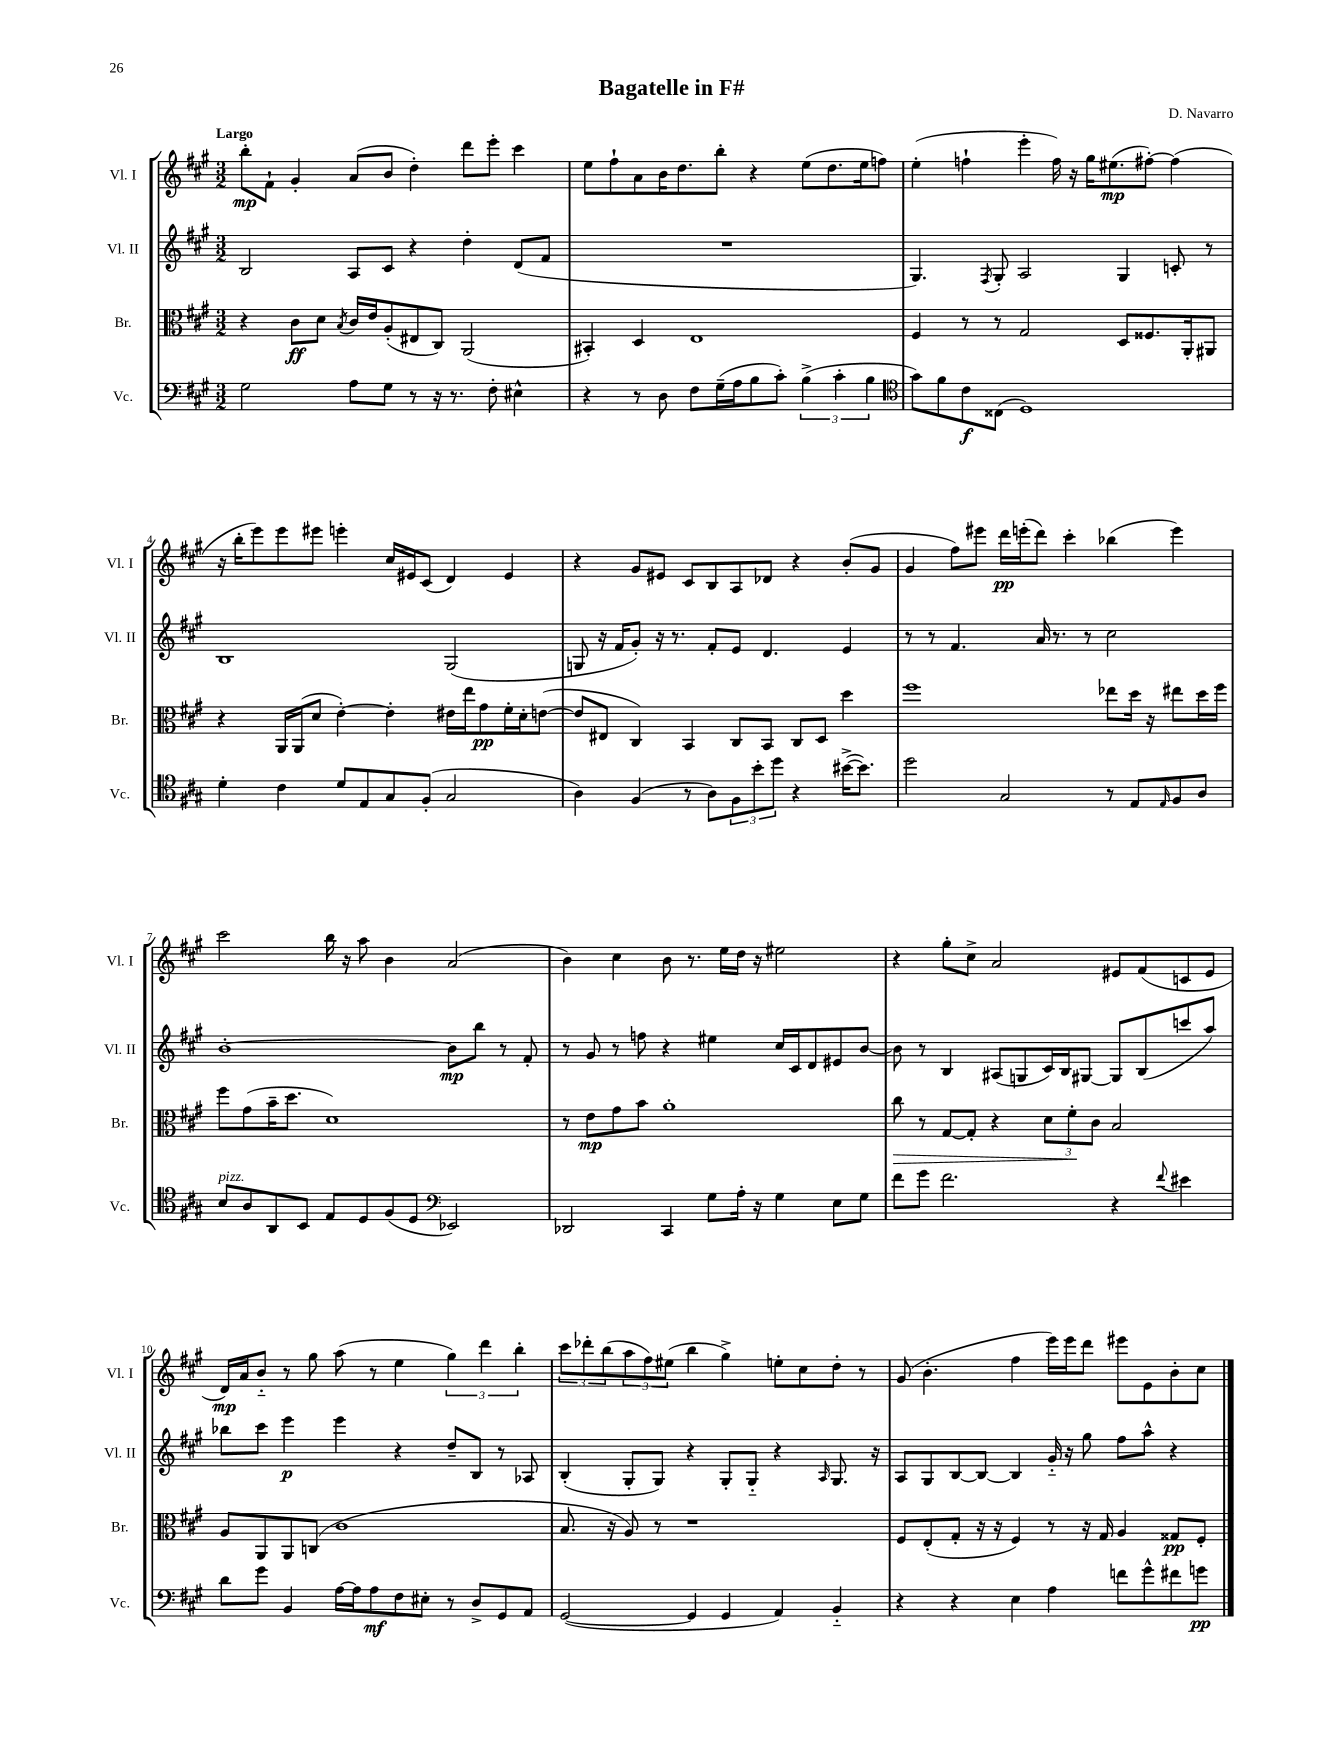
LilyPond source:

\header { title = "Bagatelle in F#" composer = "D. Navarro" }
<<
\new StaffGroup <<
\new Staff = "s0" \with { instrumentName = "Vl. I" shortInstrumentName = "Vl. I" } {
    \clef treble \key a \major \numericTimeSignature \time 3/2 \tempo "Largo"
    b''8-.\mp fis'8-! gis'4-. a'8( b'8 d''4-.) d'''8 e'''8-. cis'''4 |
    e''8 fis''8-! a'8 b'16 d''8. b''8-. r4 e''8( d''8. e''16 f''8) |
    e''4-.( f''4-! e'''4-. f''16) r16 gis''16 eis''8.\mp( fis''8~-.) fis''4( |
    r16 b''16-. e'''8) e'''8 eis'''8 e'''4-. cis''16 eis'16 cis'8( d'4) eis'4 |
    r4 gis'8 eis'8 cis'8 b8 a8 des'8 r4 b'8-.( gis'8 |
    gis'4 fis''8) eis'''8 d'''16\pp e'''16-.( d'''8) cis'''4-. bes''4( e'''4) |
    cis'''2 b''16 r16 a''8 b'4 a'2( |
    b'4) cis''4 b'8 r8. e''16 d''16 r16 eis''2 |
    r4 gis''8-. cis''8-> a'2 eis'8 fis'8( c'8 eis'8 |
    d'16\mp) a'16 b'8-_ r8 gis''8 a''8( r8 e''4 \tuplet 3/2 { gis''4) d'''4 b''4-. } |
    \tuplet 3/2 { cis'''8 des'''8-. b''8( } \tuplet 3/2 { a''8 fis''8) eis''8( } b''4 gis''4->) e''8-. cis''8 d''8-. r8 |
    gis'8( b'4.-. fis''4 e'''16) e'''16 d'''8 eis'''8 e'8 b'8-. cis''8 \bar "|." |
}
\new Staff = "s1" \with { instrumentName = "Vl. II" shortInstrumentName = "Vl. II" } {
    \clef treble \key a \major \numericTimeSignature \time 3/2
    b2 a8 cis'8 r4 d''4-. d'8( fis'8 |
    R1. |
    gis4.) \acciaccatura { fis8 } gis8-. a2 gis4 c'8-. r8 |
    b1 gis2( |
    g8 r16 fis'16 gis'8-.) r16 r8. fis'8-. e'8 d'4. e'4 |
    r8 r8 fis'4. a'16 r8. r8 cis''2 |
    b'1~-. b'8\mp b''8 r8 fis'8-. |
    r8 gis'8 r8 f''8 r4 eis''4 cis''16 cis'16 d'8 eis'8 b'8~ |
    b'8 r8 b4 ais8( g8 cis'16) b16 gis8~ gis8 b8( c'''8 a''8) |
    bes''8 cis'''8 e'''4\p e'''4 r4 d''8-- b8 r8 aes8 |
    b4-.( gis8-. gis8) r4 gis8-. gis8-_ r4 \grace { a16 } gis8. r16 |
    a8 gis8 b8~ b8~ b4 gis'16-_ r16 gis''8 fis''8 a''8-^ r4 \bar "|." |
}
\new Staff = "s2" \with { instrumentName = "Br." shortInstrumentName = "Br." } {
    \clef alto \key a \major \numericTimeSignature \time 3/2
    r4 cis'8\ff d'8 \acciaccatura { b8 } cis'16 e'16 a8-.( eis8 cis8) a,2( |
    bis,4-.) d4 e1 |
    fis4 r8 r8 gis2 d8 fisis8. a,16-. ais,8 |
    r4 a,16 a,16( d'8 e'4~-.) e'4-. eis'16 e''16 gis'8\pp fis'16-. d'16-. e'8~( |
    e'8 eis8 cis4) b,4 cis8 b,8 cis8 d8 d''4 |
    fis''1 ees''8 d''16 r16 eis''8 d''16 fis''16 |
    fis''8 gis'8( b'16-- d''8. d'1) |
    r8 e'8\mp gis'8 b'8 a'1-. |
    cis''8\> r8 gis8~ gis8-. r4 \tuplet 3/2 { d'8 fis'8-.\! cis'8 } b2 |
    a8 a,8 a,8 c8( cis'1 |
    b8. r16 a8) r8 r1 |
    fis8 e8-.( gis8-. r16 r16 fis4) r8 r16 gis16 a4 gisis8\pp fis8-. \bar "|." |
}
\new Staff = "s3" \with { instrumentName = "Vc." shortInstrumentName = "Vc." } {
    \clef bass \key a \major \numericTimeSignature \time 3/2
    gis2 a8 gis8 r8 r16 r8. fis8-. eis4-^ |
    r4 r8 d8 fis8 gis16--( a16 b8 cis'8-.) \tuplet 3/2 { b4->( cis'4-. b4 } |
    \clef tenor gis'8) fis'8 cis'8\f cisis8( d1) |
    d'4-. cis'4 d'8 e8 gis8 fis8-.( gis2 |
    a4) fis4( r8 a8) \tuplet 3/2 { fis8 b'8-. d''8 } r4 bis'16~->( bis'8.) |
    d''2 gis2 r8 e8 \grace { e16 } fis8 a8 |
    b8^\markup { \italic "pizz." } a8 a,8 b,8 e8 d8 fis8( d8 \clef bass ees,2) |
    des,2 cis,4 gis8 a16-. r16 gis4 e8 gis8 |
    fis'8 gis'8 fis'2. r4 \appoggiatura { fis'8 } eis'4 |
    d'8 gis'8 b,4 a16~ a16 a8\mf fis8 eis8-. r8 d8-> gis,8 a,8 |
    gis,2~( gis,4 gis,4 a,4) b,4-_ |
    r4 r4 e4 a4 f'8 gis'8-^ fis'8 g'8\pp \bar "|." |
}
>>
>>
